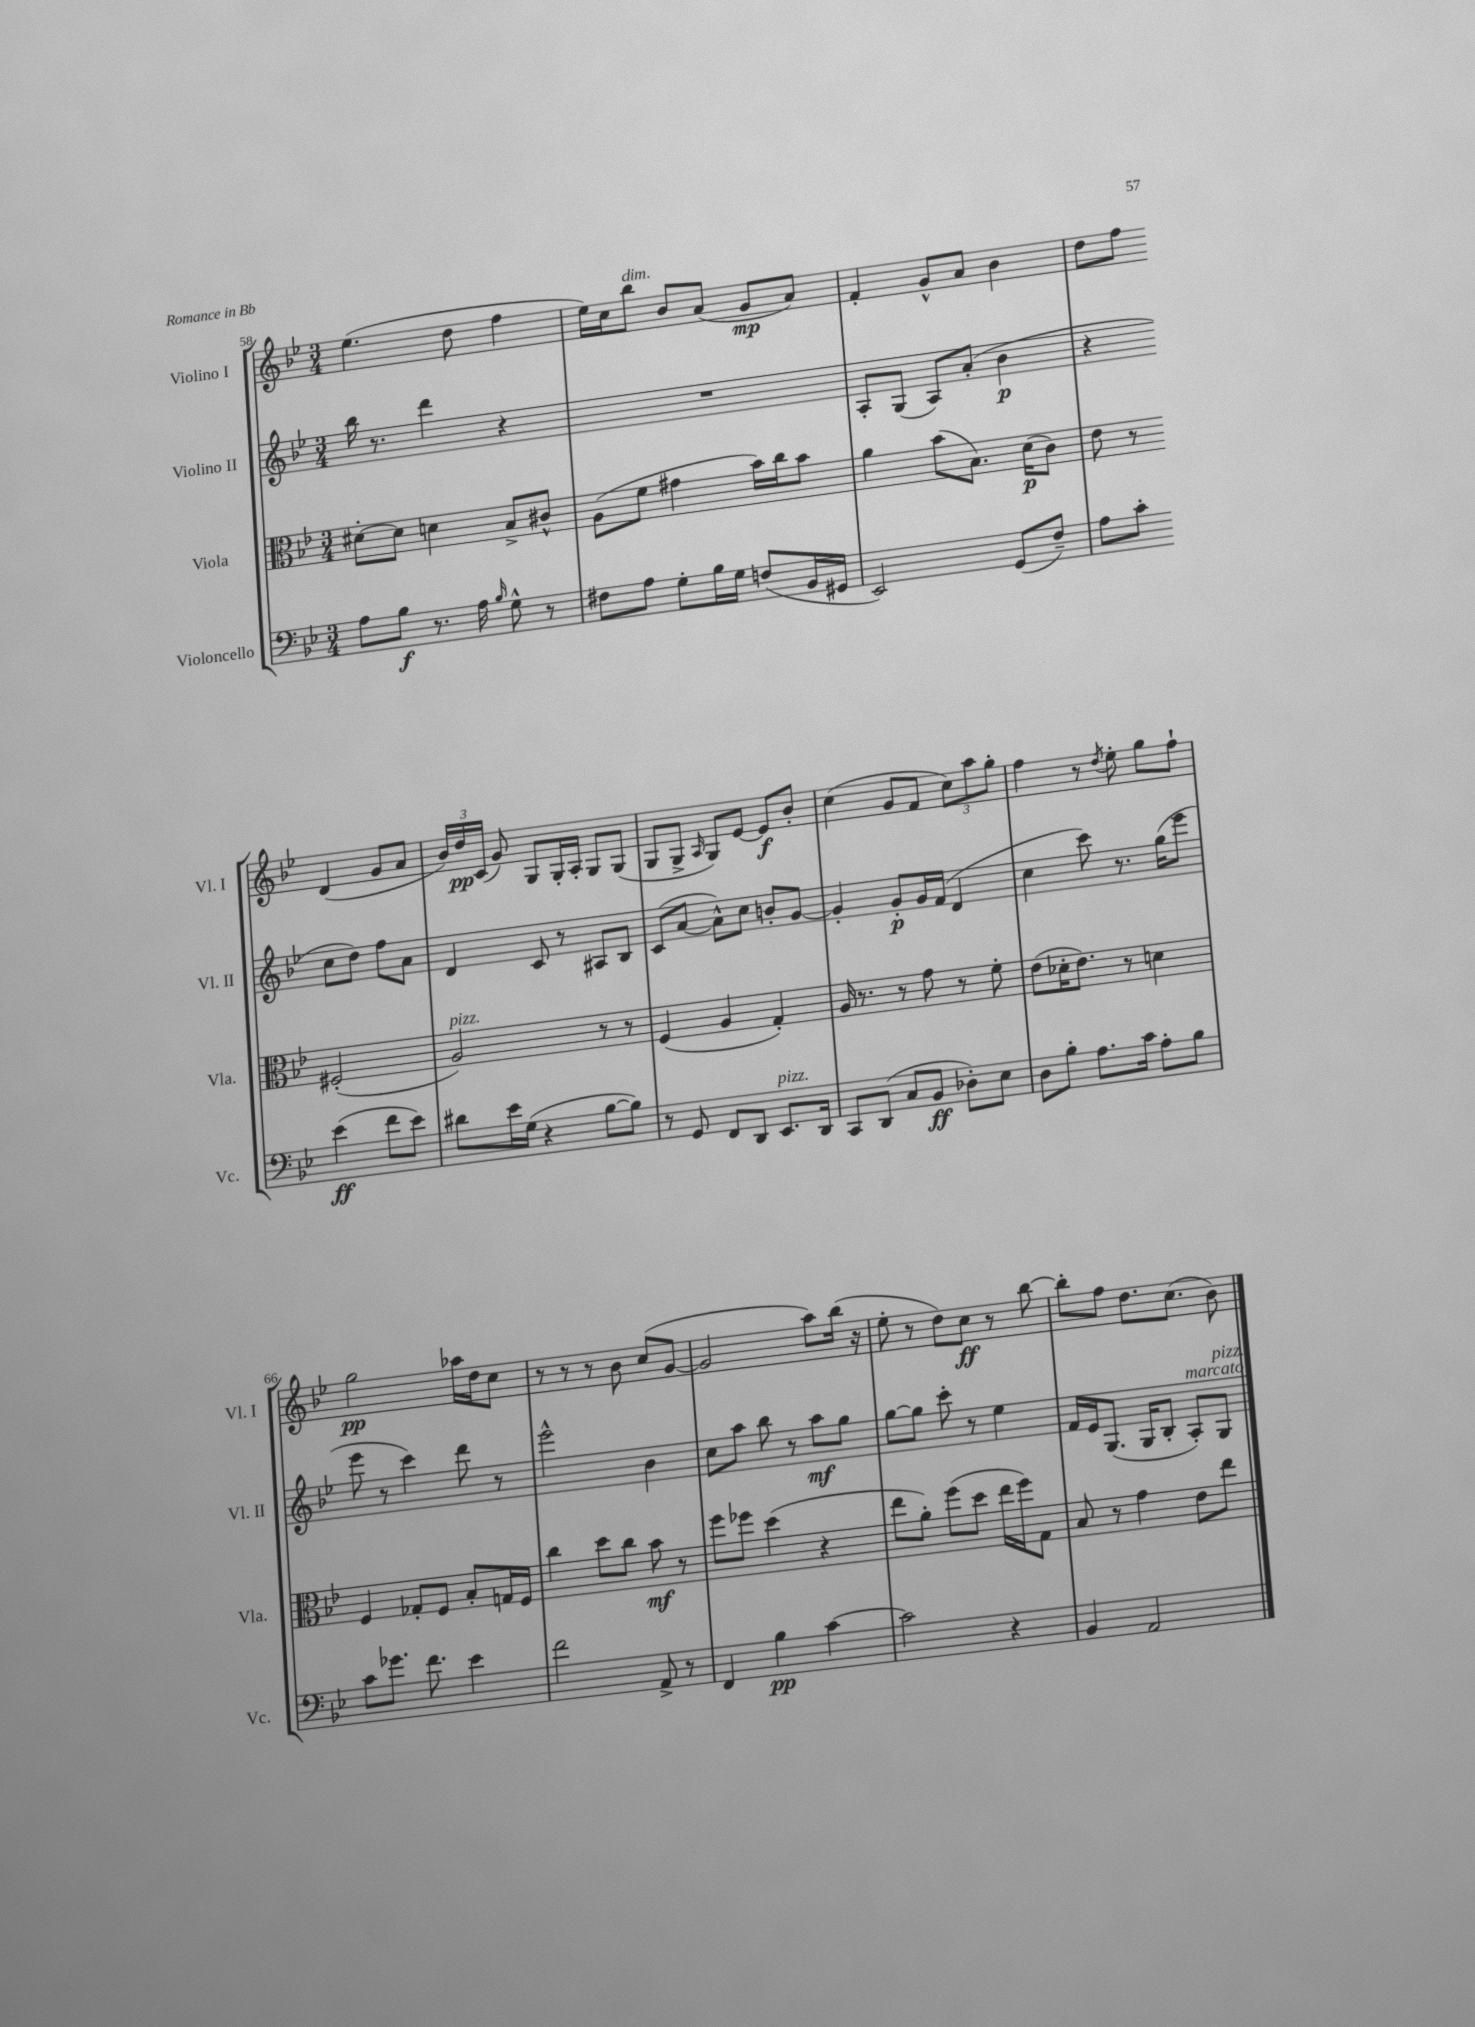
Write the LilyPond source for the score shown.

<<
\new StaffGroup <<
\new Staff = "s0" \with { instrumentName = "Violino I" shortInstrumentName = "Vl. I" } {
    \clef treble \key bes \major \numericTimeSignature \time 3/4
    \autoBeamOff ees''4.( d''8 f''4 |
    ees''16[) c''16 bes''8]^\markup { \italic "dim." } bes'8[ a'8]( g'8[\mp a'8]) |
    f'4-. g'8[-^ a'8] bes'4 |
    d''8[ f''8] d'4( g'8[ a'8] |
    \tuplet 3/2 { bes'16[) d''16\pp c'16]( } g'8) g8[ g16-. a16]-. g8[ g8]( |
    g8[ g8]-> \grace { a16 } g8[) ees'8]~ ees'8[\f bes'8]-. |
    c''4( g'8[ f'8] \tuplet 3/2 { c''8[) a''8 g''8]-. } |
    f''4 r8 \acciaccatura { d''8 } ees''8-. g''8[ f''8]-! |
    g''2\pp aes''16[ d''16 c''8] |
    r8 r8 r8 bes'8 c''8[( g'8]~ |
    g'2 a''8[) bes''16]( r16 |
    ees''8-. r8 d''8[) c''8]\ff r8 bes''8~ |
    bes''8[-. f''8] d''8.[ c''8.]( bes'8) \bar "|." |
}
\new Staff = "s1" \with { instrumentName = "Violino II" shortInstrumentName = "Vl. II" } {
    \clef treble \key bes \major \numericTimeSignature \time 3/4
    \autoBeamOff bes''16 r8. d'''4 r4 |
    R2. |
    a8[-. g8]( a8[) a'8]-.( bes'4\p |
    r4 c''8[ d''8]) f''8[ a'8] |
    d'4 c'8 r8 ais8[ bes8] |
    c'8[( a'8]~ a'8[-^) c''8] b'8[-. g'8]~ |
    g'4-. g'8[-.\p g'16 f'16]( d'4 |
    c''4 c'''8) r8. g''16[( ees'''8] |
    ees'''8 r8 c'''4) d'''8 r8 |
    ees'''2-^ bes'4 |
    c''8[ a''8] bes''8 r8 a''8[\mf g''8] |
    g''8[~ g''8] c'''8-. r8 ees''4 |
    f'16[ ees'16 g8.]( g16[ bes8]-. a8[-.^\markup { \italic "marcato" }) g8]^\markup { \italic "pizz." } \bar "|." |
}
\new Staff = "s2" \with { instrumentName = "Viola" shortInstrumentName = "Vla." } {
    \clef alto \key bes \major \numericTimeSignature \time 3/4
    \autoBeamOff dis'8[~-. dis'8] d'4 bes8[-> cis'8]-^ |
    a8[( f'8] gis'4 bes'16[) c''16 bes'8] |
    a'4 bes'8[( bes8.]) d'16[\p( c'8]) |
    ees'8 r8 fis2-.( |
    a2^\markup { \italic "pizz." }) r8 r8 |
    f4( a4 g4-.) |
    a16 r8. r8 g'8 r8 f'8-. |
    ees'8[( des'16-. ees'8.]) r8 d'4 |
    f4 ges8[-. f8] bes8[-. g16 f16] |
    c''4 d''8[ c''8] bes'8\mf r8 |
    f''8[ fes''8] d''4( r4 |
    ees''8[ a'8]-.) f''8[( d''8] ees''16[ f''16) g8] |
    bes8 r8 g'4 ees'8[ ees''8] \bar "|." |
}
\new Staff = "s3" \with { instrumentName = "Violoncello" shortInstrumentName = "Vc." } {
    \clef bass \key bes \major \numericTimeSignature \time 3/4
    \autoBeamOff a8[ bes8]\f r8. a16 \grace { bes16 } g8-^ r8 |
    fis8[ a8] g8[-. bes16 g16] f8[( bes,16 gis,16] |
    ees,2) g,8[( f8]--) |
    a8[ c'8]-. ees'4\ff( f'8[ ees'8]) |
    dis'8[ ees'16 g16]( r4 bes8[~ bes8]) |
    r8 g,8 f,8[ d,8] ees,8.[^\markup { \italic "pizz." } d,16] |
    c,8[ d,8]( c8[ bes,8]\ff des8[-.) ees8] |
    d8[ bes8]-. a8.[ c'16] a8[-. bes8] |
    c'8[ ges'8.] f'8. ees'4 |
    f'2 a,8-> r8 |
    f,4 bes4\pp c'4~ |
    c'2 r4 |
    bes,4 a,2 \bar "|." |
}
>>
>>
\layout { \context { \Score currentBarNumber = #58 } }
